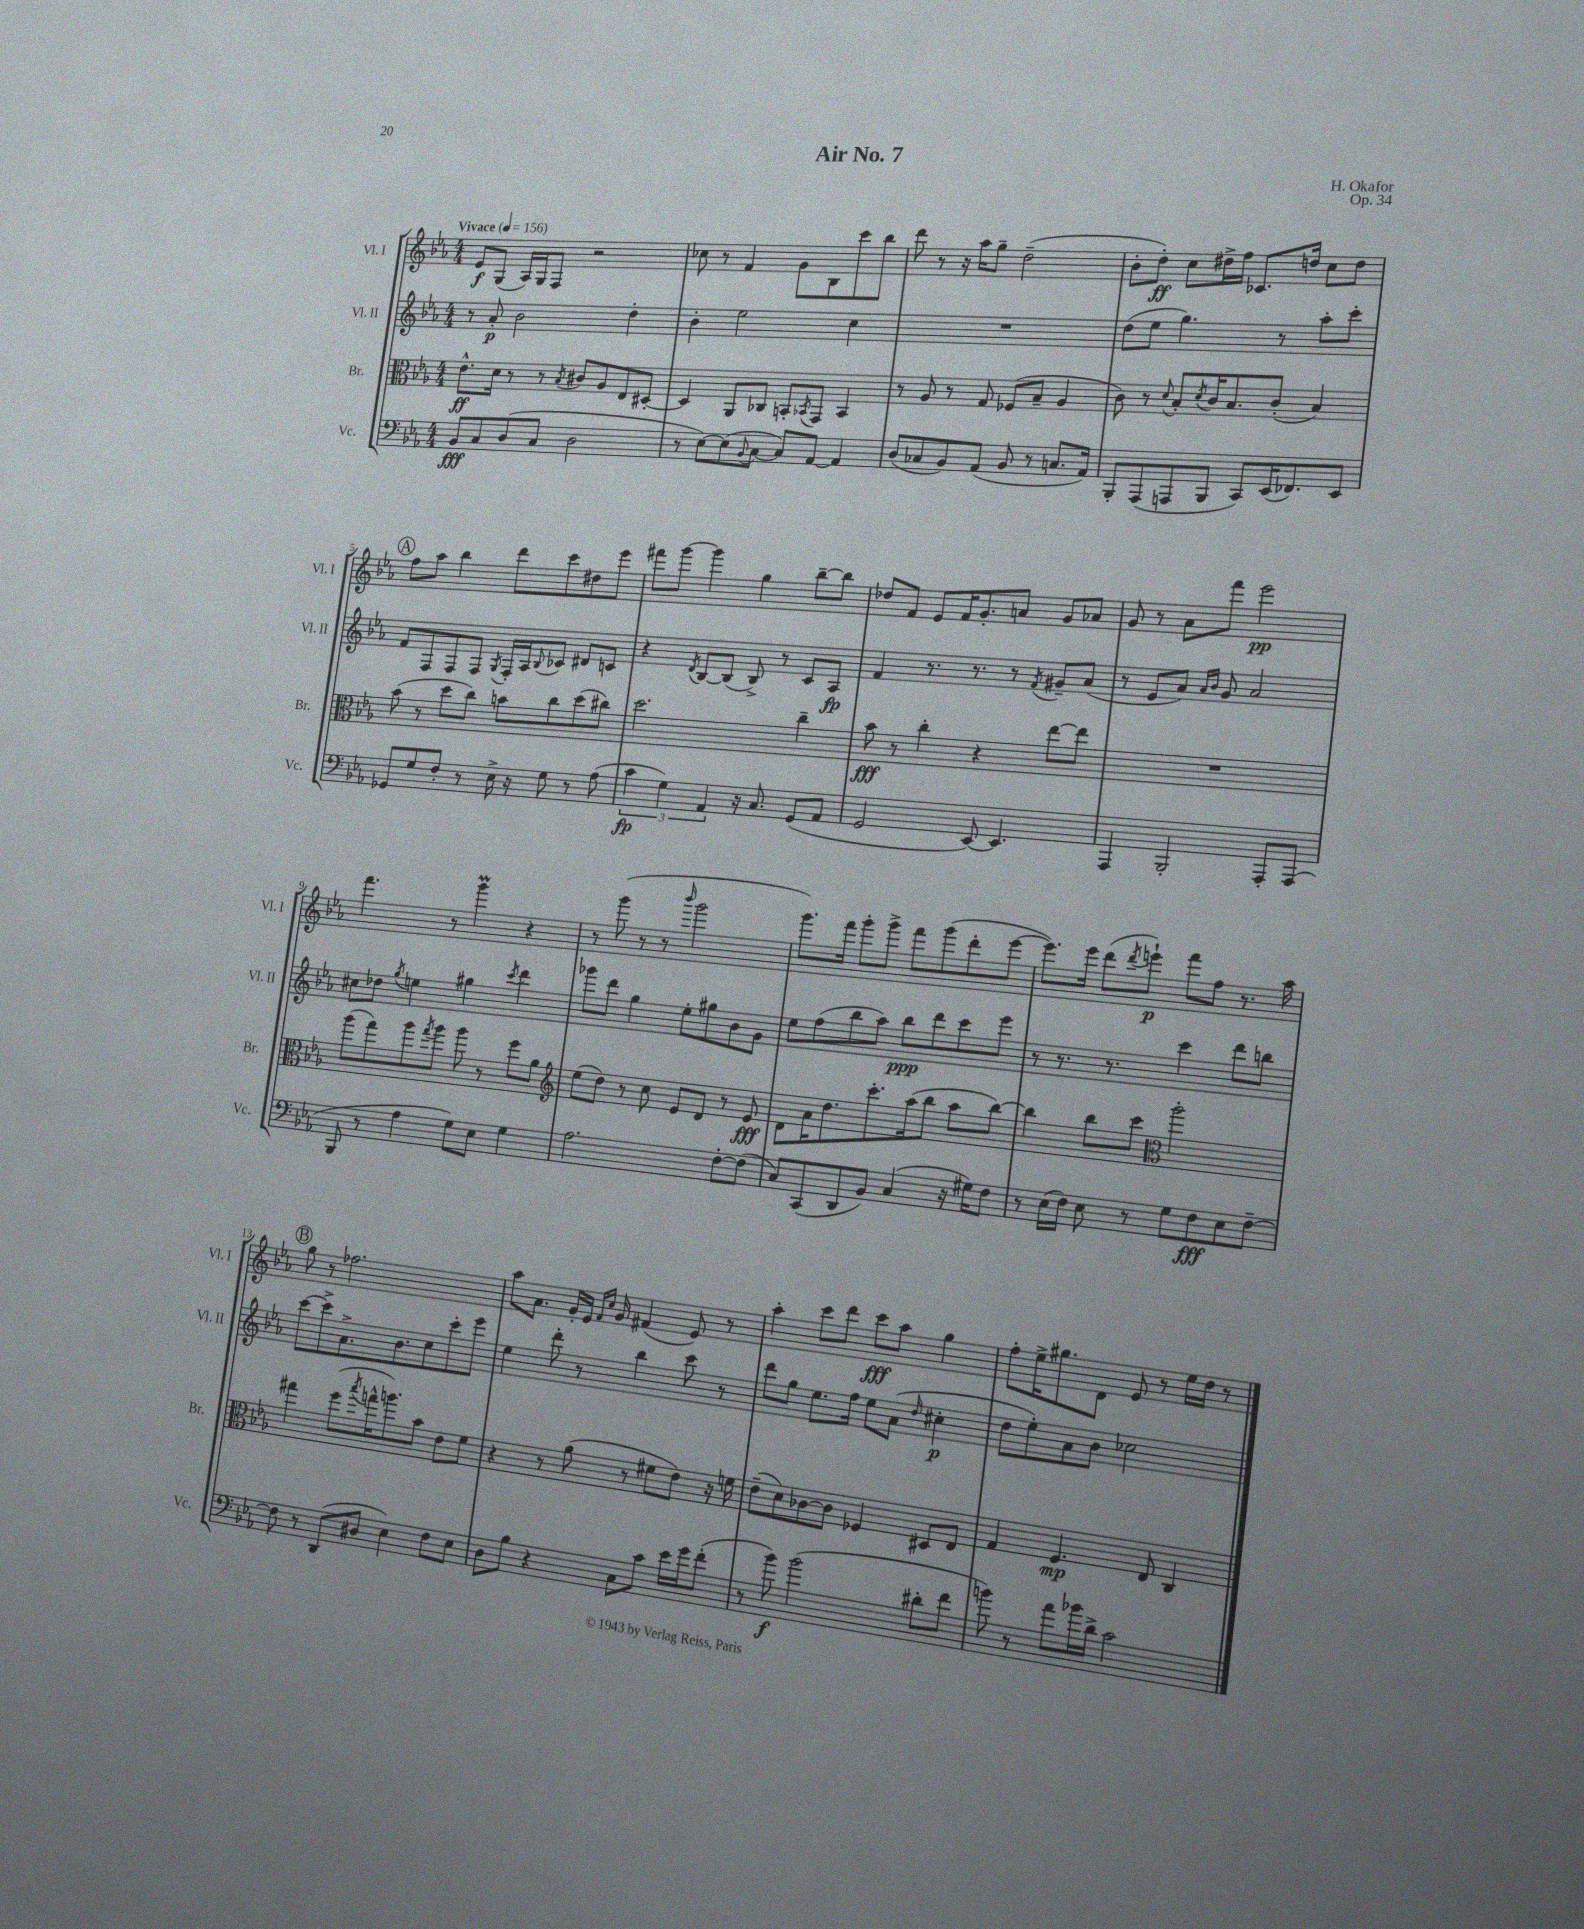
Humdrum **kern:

**kern	**kern	**kern	**kern
*staff4	*staff3	*staff2	*staff1
*clefF4	*clefC3	*clefG2	*clefG2
*k[b-e-a-]	*k[b-e-a-]	*k[b-e-a-]	*k[b-e-a-]
*M4/4	*M4/4	*M4/4	*M4/4
*MM156	*MM156	*MM156	*MM156
8BB-/L	8.e-^^\L	8r	8e-/L
8C/	.	8a-'/	(8G/J
.	16d\Jk	.	.
(8D/	8r	2b-\	16A-/LL)
.	.	.	16G/J
8C/J	8r	.	8F/J
.	8qB-/	.	.
2D\	8c#/L	.	2r
.	8A-/	.	.
.	8E-/	4dd'\	.
.	[8D#'/J	.	.
=	=	=	=
8r	4D#/]	4b-'\	8cc-\
[8E-\L)	.	.	8r
(8E-\]	8AA-/L	2ee-\	4f/
8qqBB-/	.	.	.
[8C\J	8C-/J	.	.
8C/]L)	8BB'/L	.	8g\L
.	8qBB-/	.	.
[8AA-/J	8GG/J	.	8B-\
4AA-/]	4BB-/	4cc\	8ccc\
.	.	.	8bb-\J
=	=	=	=
(8D/L	8r	1r	8ddd\
8C-/	8A-/	.	8r
8BB-/)	8r	.	16r
.	.	.	16aa-\LK
(8AA-/J	8G/	.	8gg~\J
8BB-/	(8F-/L	.	(2dd~\
8r	8B-~/J	.	.
8.C/L	4A-/	.	.
16AA-/Jk)	.	.	.
=	=	=	=
8BBB-'/L	8c\)	(8dd\L	8b-'\L
(8AAA-/	8r	8ee-\J	8dd'\J)
.	8qqd/	.	.
8AAA/	8B-'/L	4.gg\)	8cc\L
.	8qd/	.	.
8BBB-/J	16c/K	.	16dd#^\L
.	8.B-/	.	16ff\JJ
8CC/L)	.	.	8.c-/L
(16EE-/K	(8c'/J	8r	.
8.FF-/)	.	.	16dd/Jk
.	4B-/)	8aa-'\L	8cc\L
8EE-/J	.	8ccc'\J	8dd\J
=	=	=	=
8GG-/L	(8b-\	8f/L	8ff\L
8G/	8r	8F/	8aa-\J
8F'/J	8dd\L	8F/	4bb-\
8r	8cc\J)	8F/J	.
.	.	8qG/	.
16E-^\	8b\L	16F'/LL	8ddd\L
16r	.	16A-/J	.
.	.	8qqB-/	.
8G\	8cc\	8c-/J	8ccc\
8r	(8dd\	8d#/L	8dd#\
(8A-\	8cc#\J)	8c/J	8eee-\J
=	=	=	=
6c\	2.dd\	4r	8fff#\L
.	.	.	[8ggg\J
6G\)	.	.	.
.	.	8qd/	.
.	.	[8B-/L	4ggg\]
6AA-/	.	.	.
.	.	(8B-/]J	.
16r	.	8B-^/)	4gg\
8.C/	.	.	.
.	.	8r	.
(8GG/L	4cc~\	8c/L	[8bb-~\L
8AA-/J	.	8A-/J	8bb-\]J
=	=	=	=
2GG/	8b-\	4f/	8dd-/L
.	8r	.	8f/J
.	4cc'\	8.r	8e-/L
.	.	.	16f/K
.	.	8.r	8.g'/
[8EE-/)	4r	.	.
4.EE-/]	.	8r	8a/J
.	.	8qf/	.
.	[8ee-\L	8g#~/L	8g/L
.	8ee-\]J	(8a-/J	8a-/J
=	=	=	=
4AAA-/	1r	8r	8g/
.	.	8e-/L	8r
2BBB-'/	.	8a-/J)	8a-\L
.	.	16qqa-/LL	.
.	.	16qqb-/JJ	.
.	.	8g/	8fff\J
.	.	2a-/	2eee-\
8AAA-'/L	.	.	.
(8AAA-/J	.	.	.
=	=	=	=
8BBB-/	(8aa-\L	8cc#\L	4.fff\
8r	8gg\)	8dd-\J	.
.	.	8qgg/	.
4A-\	8aa-\	4ee\	.
.	8qgg/	.	.
.	8aa-\J	.	8r
8G\L)	8aa-\	4gg#\	4ggg\
8E-\J	8r	.	.
.	.	8qccc/	.
4G\	8ff\L	4ddd\	4r
.	8a-\J	.	.
=	=	=	=
*	*clefG2	*	*
2.A-\	(8ee-\L	8ggg-\L	8r
.	8dd\J)	8ddd\J	(8ggg\
.	8r	4gg\	8r
.	8cc\	.	8r
.	.	.	16qqbbb-/
.	8e-/L	8ee-'\L	2ggg\
.	8d/J	8gg#\	.
[8F'\L	8r	8b-\	.
(8F\]J	8e-/	8g\J	.
=	=	=	=
8C/L)	8d\L	8ee-\L	8.ggg\L)
(8CC/	16a-\K	(8ff\	.
.	8.dd\	.	16fff\Jk
8DD/	.	8bb-\	8ggg'\L
8BB-/J)	8.ccc'\	8aa-\J)	8ggg^\J
(4C/	.	8bb-\L	8fff\L
.	(16aa-\k	.	.
.	8bb-\J	8ddd\	(8ggg\
16r	8aa-\L	8ccc\	8ddd'\
16G#\LK)	.	.	.
8F\J	[8bb-\J)	8eee-\J	[8eee-\J
=	=	=	=
8r	4bb-\]	8r	8.eee-\]L)
(16E-\LL	.	8.r	.
16F\JJ)	.	.	16eee-\Jk
8E-\	8bb-\L	.	(8ddd\L
.	.	8.r	.
.	.	.	8qddd/
8r	8ccc\J	.	8eee`\J)
*	*clefC3	*	*
8G\L	2aa-'\	4ccc\	8fff\L
8F\	.	.	8ff\J
8E-\	.	8ddd\L	8.r
[8F~\J	.	8bb\J	.
.	.	.	16aa-\
=	=	=	=
8F\]	4gg#\	[8ccc\L	8gg\
8r	.	8ccc^\]	8r
(8DD/L	(8ff\L	8.a-^\	2.ff-\
.	8qbb-/	.	.
8D#/J	16gg^^\K	.	.
.	8.aa\)	8.b-\	.
4E-\)	.	.	.
.	8b-\J	8cc\	.
8F\L	8e-\L	8ccc'\	.
8E-\J	8f\J	8eee-\J	.
=	=	=	=
8D\L	4r	4ee-\	8aa-\L
8B-\J	.	.	8.a-\J
4r	8r	8ddd'\	.
.	.	.	16g'/LL
.	(8a-\	8r	16e-/JJ
.	.	.	16qqf/LL
.	.	.	16qqcc/JJ
.	.	.	16g/
8C\L	8r	4bb-\	(4f#/
8c\J	8f#\L	.	.
16e-\LL	8e-\J)	8ccc\	8e-/)
16g\J	.	.	.
(8f'\J	16r	8r	8r
.	16f\	.	.
=	=	=	=
8r	(8e-~\L	8ddd\L	4aa-'\
8b-\)	8d\)	8gg\J	.
(2b-\	[8c-\	8.ee-\L	8ccc\L
.	8c-\]J	.	8ddd\J
.	.	16ff\Jk	.
.	4F-/	8ee-\L	8ccc\L
.	.	(8a-\J	8aa-\J
.	.	16qqdd/	.
8d#'\L	8D#/L	4cc#'\	4gg\
8f\J	8E-/J	.	.
=	=	=	=
8b\)	4G/	8dd\L	8ff'\L
8r	.	8ee-'\)	16ee-^\K
.	.	.	8.gg#\
8a-\L	4.F/	8a-\	.
16b-\L	.	8b-\J	8d\J
16d^\JJ	.	.	.
2c\	.	2cc-\	8e-/
.	8E-/	.	8r
.	4C/	.	16ee-\LL
.	.	.	16dd\JJ
.	.	.	8r
==	==	==	==
*-	*-	*-	*-
